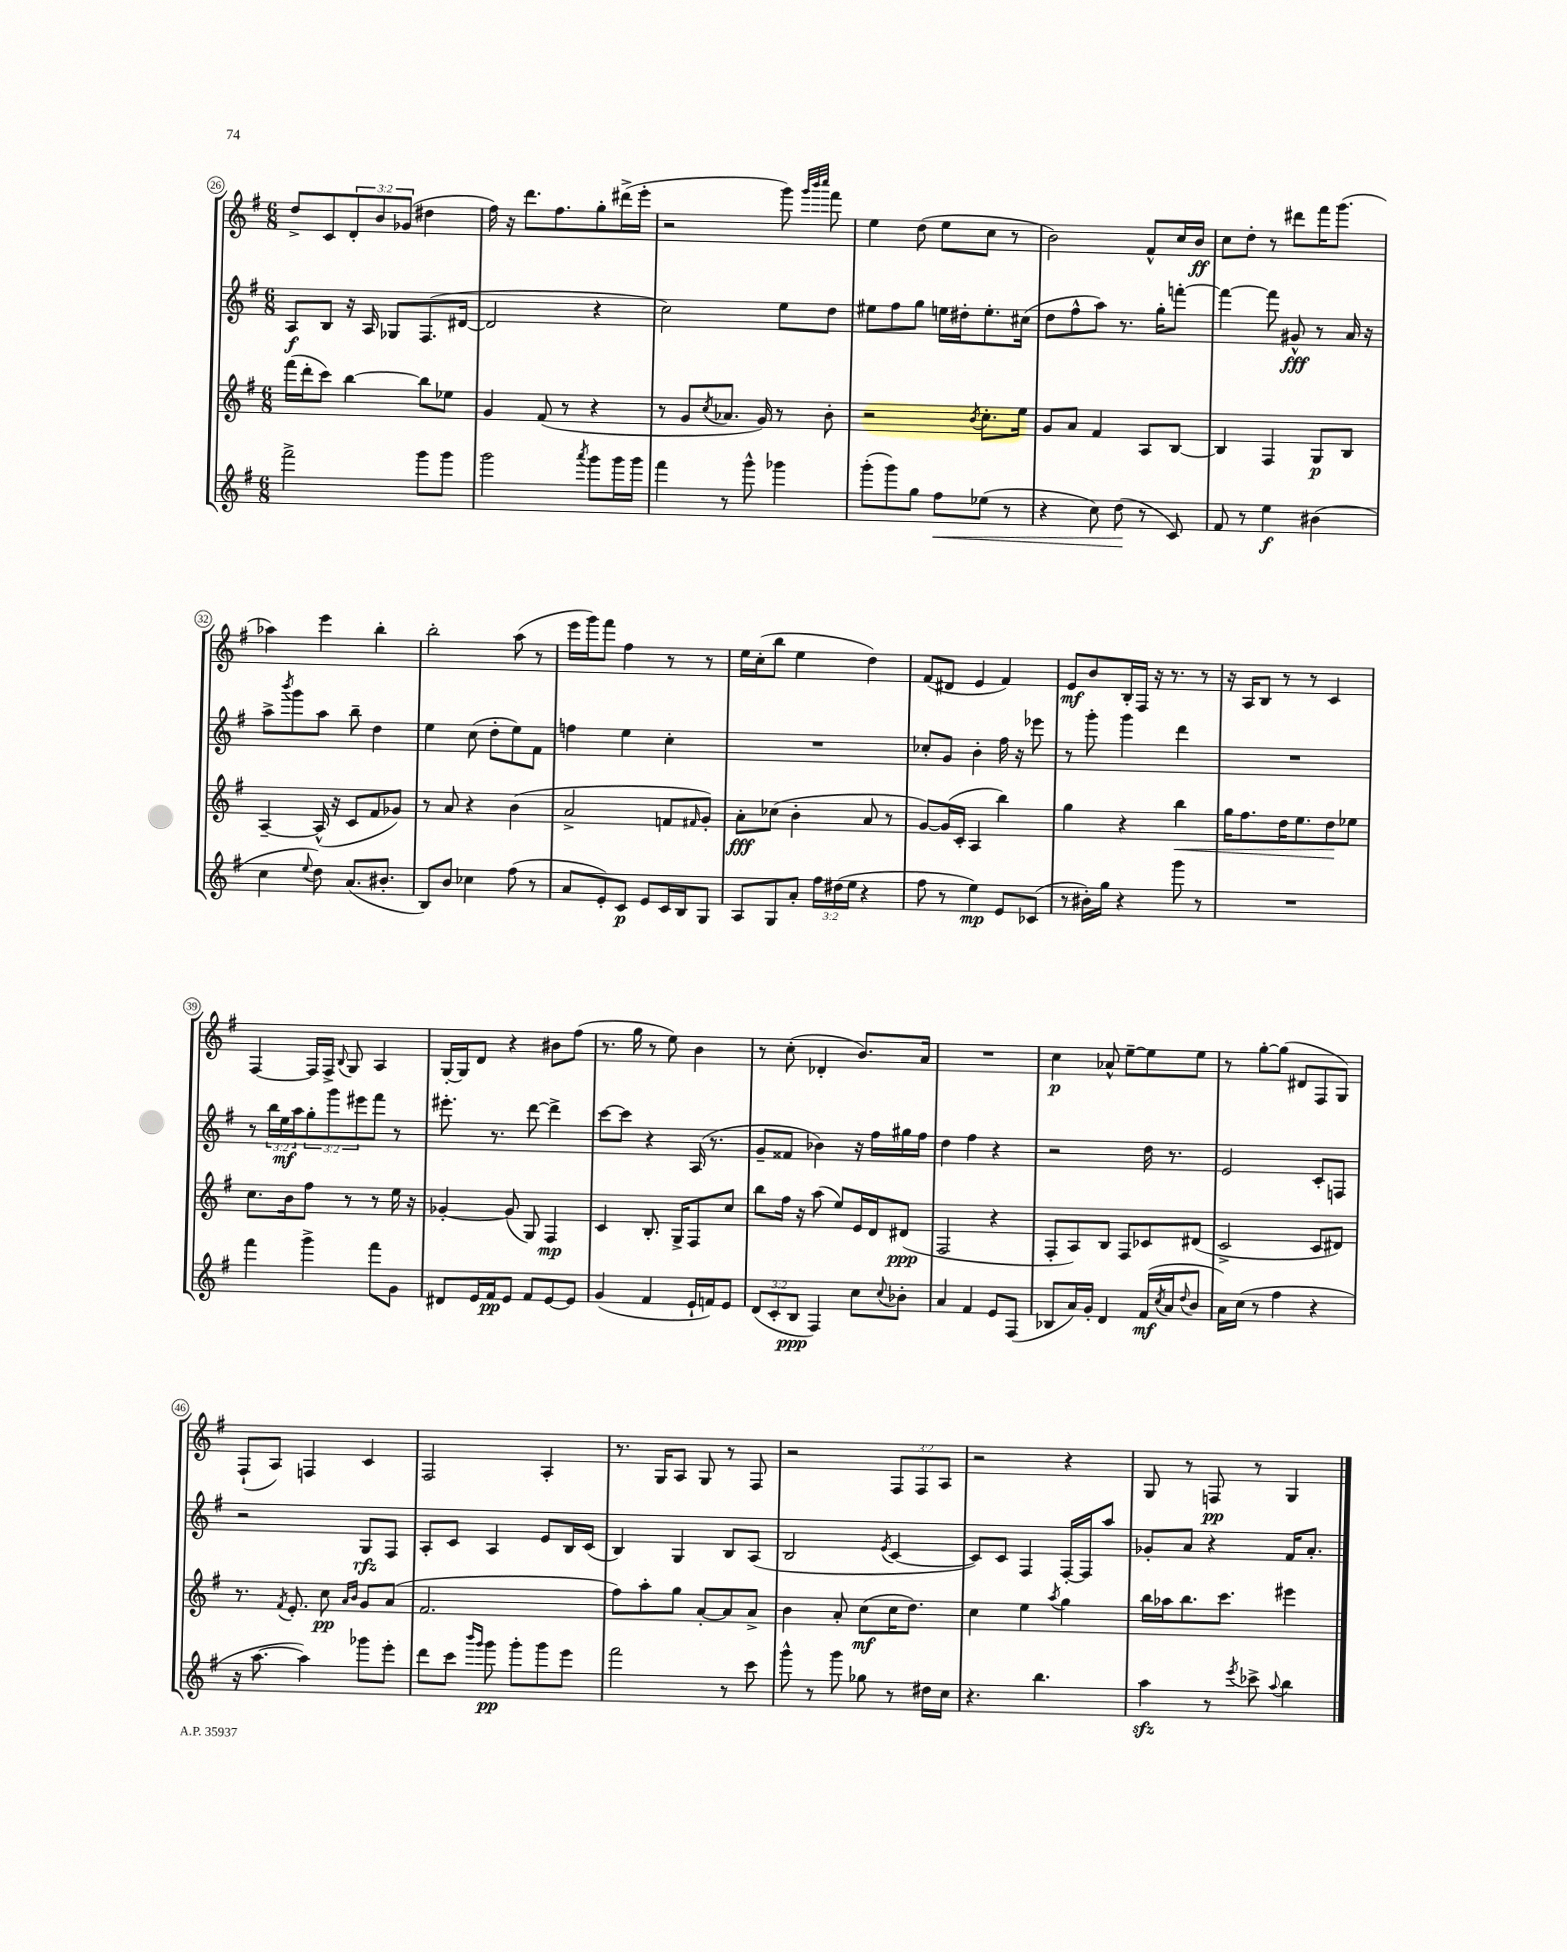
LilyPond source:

<<
\new StaffGroup <<
\new Staff = "s0" {
    \clef treble \key g \major \numericTimeSignature \time 6/8 \override Staff.TupletNumber.text = #tuplet-number::calc-fraction-text
    d''8-> c'8 \tuplet 3/2 { d'8-. b'8 ges'8( } dis''4 |
    fis''16) r16 d'''8. fis''8. g''8-. dis'''16->( e'''16-. |
    r2 g'''8) \grace { g'''32 b'''32 c''''32 } fis'''8 |
    e''4 d''8( e''8 c''8 r8 |
    b'2) fis'8-^ c''16 b'16\ff |
    c''8 d''8-. r8 dis'''8 fis'''16 g'''8.( |
    aes''4) e'''4 b''4-. |
    b''2-. a''8( r8 |
    e'''16 g'''16) fis'''8 fis''4 r8 r8 |
    e''16 c''16-.( b''8 e''4 d''4) |
    fis'8( dis'8 e'4 fis'4) |
    e'8\mf b'8 b16-. fis16 r16 r8. r8 |
    r16 a16 b8 r8 r8 c'4 |
    fis4~ fis16 fis16-> \appoggiatura { b8 } g8 a4 |
    g16~-. g16 d'8 r4 bis'8 fis''8( |
    r8. g''16 r8 e''8) b'4 |
    r8 c''8-.( des'4-. b'8.) a'16 |
    R2. |
    c''4\p aes'8-^ e''8~-- e''8 e''8 |
    r8 g''8~-. g''8( dis'8 fis8 g8) |
    fis8-!( a8) f4 c'4 |
    fis2 a4-. |
    r8. g16 a8 g8 r8 fis8 |
    r2 \tuplet 3/2 { fis8 fis8 a8 } |
    r2 r4 |
    g8 r8 f8\pp r8 g4 \bar "|." |
}
\new Staff = "s1" {
    \clef treble \key g \major \numericTimeSignature \time 6/8 \override Staff.TupletNumber.text = #tuplet-number::calc-fraction-text
    a8\f b8 r16 a16 ges8 fis8.( dis'16~ |
    dis'2 r4 |
    c''2) e''8 d''8 |
    eis''8 fis''8 g''8 e''16 dis''16-. e''8.-. cis''16( |
    d''8 fis''8-^ a''8) r8. g''16-. f'''8~-. |
    f'''4~ f'''8 gis'8-^\fff r8 a'16 r16 |
    a''8-> \acciaccatura { b'''8 } g'''8 a''8 b''8-- d''4 |
    e''4 c''8( d''8-. e''8) fis'8 |
    f''4 e''4 c''4-. |
    R2. |
    ces''8-. g'8 b'4-. fis''16 r16 ees'''8 |
    r8 g'''8-. g'''4 d'''4 |
    R2. |
    r8 \tuplet 3/2 { b''16 e''16\mf a''16 } \tuplet 3/2 { g''8-. g'''8 eis'''8 } fis'''8 r8 |
    eis'''8.-. r8. d'''8~ d'''4-> |
    c'''8~ c'''8 r4 a16( r8. |
    g'8-- fisis'8 bes'4) r16 fis''16 gis''16 fis''16 |
    d''4 fis''4 r4 |
    r2 d''16 r8. |
    e'2 c'8-. f8 |
    r2 g8\rfz fis8 |
    a8-. c'8 a4 e'8 b16 c'16( |
    b4) g4 b8 a8( |
    b2 \acciaccatura { e'8 } c'4~ |
    c'8) c'8 fis4 fis16~-. fis16 a''8 |
    ges'8-. a'8 r4 fis'16 a'8.-. \bar "|." |
}
\new Staff = "s2" {
    \clef treble \key g \major \numericTimeSignature \time 6/8
    fis'''16( d'''16-. c'''8) b''4~ b''8 ees''8 |
    g'4 fis'8( r8 r4 |
    r8 g'8 \acciaccatura { c''8 } aes'8. g'16) r8 b'8-. |
    r2 \acciaccatura { b'8 } c''8.-. e''16 |
    g'8 a'8 fis'4 a8 b8~ |
    b4 fis4 g8\p b8 |
    a4~-- a16-^( r16 c'8 fis'8 ges'8) |
    r8 a'8 r4 b'4( |
    a'2-> f'8 \grace { fis'16 } g'8-.) |
    a'8-.\fff ces''8( b'4-. a'8 r8 |
    g'8~) g'16( c'16-. a4 b''4) |
    g''4 r4 b''4\< |
    g''16 fis''8. d''16 e''8. d''8\! ees''8 |
    c''8. b'16 fis''8 r8 r8 e''16 r16 |
    ges'4~-. ges'8( g8) fis4\mp |
    c'4 b8.-. g16-> fis8 c''8 |
    b''8 fis''16 r16 a''8( e''8) e'16 d'16 dis'8\ppp( |
    fis2 r4 |
    fis8-. a8) b8 fis8 ces'8 dis'8( |
    c'2-> c'8 dis'8) |
    r8. \acciaccatura { fis'8 } e'8.-. c''8\pp \grace { a'16 b'16 } g'8 a'8( |
    fis'2. |
    fis''8) a''8-. g''8 a'8~-. a'8 a'8-> |
    b'4 a'8-. c''8\mf( c''16 d''8.) |
    c''4 e''4 \acciaccatura { a''8 } g''4 |
    b''16 aes''16 b''8. c'''8. eis'''4 \bar "|." |
}
\new Staff = "s3" {
    \clef treble \key g \major \numericTimeSignature \time 6/8 \override Staff.TupletNumber.text = #tuplet-number::calc-fraction-text
    fis'''2-> g'''8 g'''8 |
    g'''2 \acciaccatura { a'''8 } g'''8 g'''16 g'''16 |
    fis'''4 r8 g'''8-^ ges'''4 |
    g'''8-.( g'''8) g''8 fis''8\< ees''8( r8 |
    r4 c''8) d''8\!( r8 c'8) |
    fis'8 r8 e''4\f bis'4( |
    c''4 \appoggiatura { e''8 } d''8) a'8.( bis'8.-. |
    b8) b'8 ces''4 fis''8( r8 |
    a'8 e'8-.) c'8\p e'8 c'16 b16 g8 |
    a8 g8 a'8-. \tuplet 3/2 { fis''16 dis''16( e''16 } r4 |
    fis''8 r8 e''4\mp) e'8 ces'8( |
    r8 bis'16-.) g''16 r4 g'''8 r8 |
    R2. |
    fis'''4 g'''4-> fis'''8 g'8 |
    dis'8 e'16 fis'16\pp e'8 fis'8 e'8~ e'8 |
    g'4( fis'4 e'16-! f'16) e'8 |
    \tuplet 3/2 { d'8( c'8-. b8\ppp } fis4) c''8 \appoggiatura { c''8 } bes'8-. |
    a'4 fis'4 e'8 fis8( |
    bes8 a'16) g'16-. d'4 fis'16\mf( \acciaccatura { c''8 } a'16 \appoggiatura { d''8 } b'8 |
    a'16) c''16( r8 fis''4 r4 |
    r16 a''8.~ a''4) ges'''8 e'''8-. |
    d'''8 c'''8 \grace { b'''16 g'''16 } g'''8\pp g'''8-. g'''8 e'''8 |
    fis'''2 r8 c'''8 |
    g'''8-^ r8 g'''8 ges''8 r8 dis''16 c''16 |
    r4. b''4. |
    a''4\sfz r8 \acciaccatura { e'''8 } ces'''8-> \appoggiatura { a''8 } b''4 \bar "|." |
}
>>
>>
\layout { \context { \Score currentBarNumber = #26 \override BarNumber.stencil = #(make-stencil-circler 0.1 0.3 ly:text-interface::print) } }
